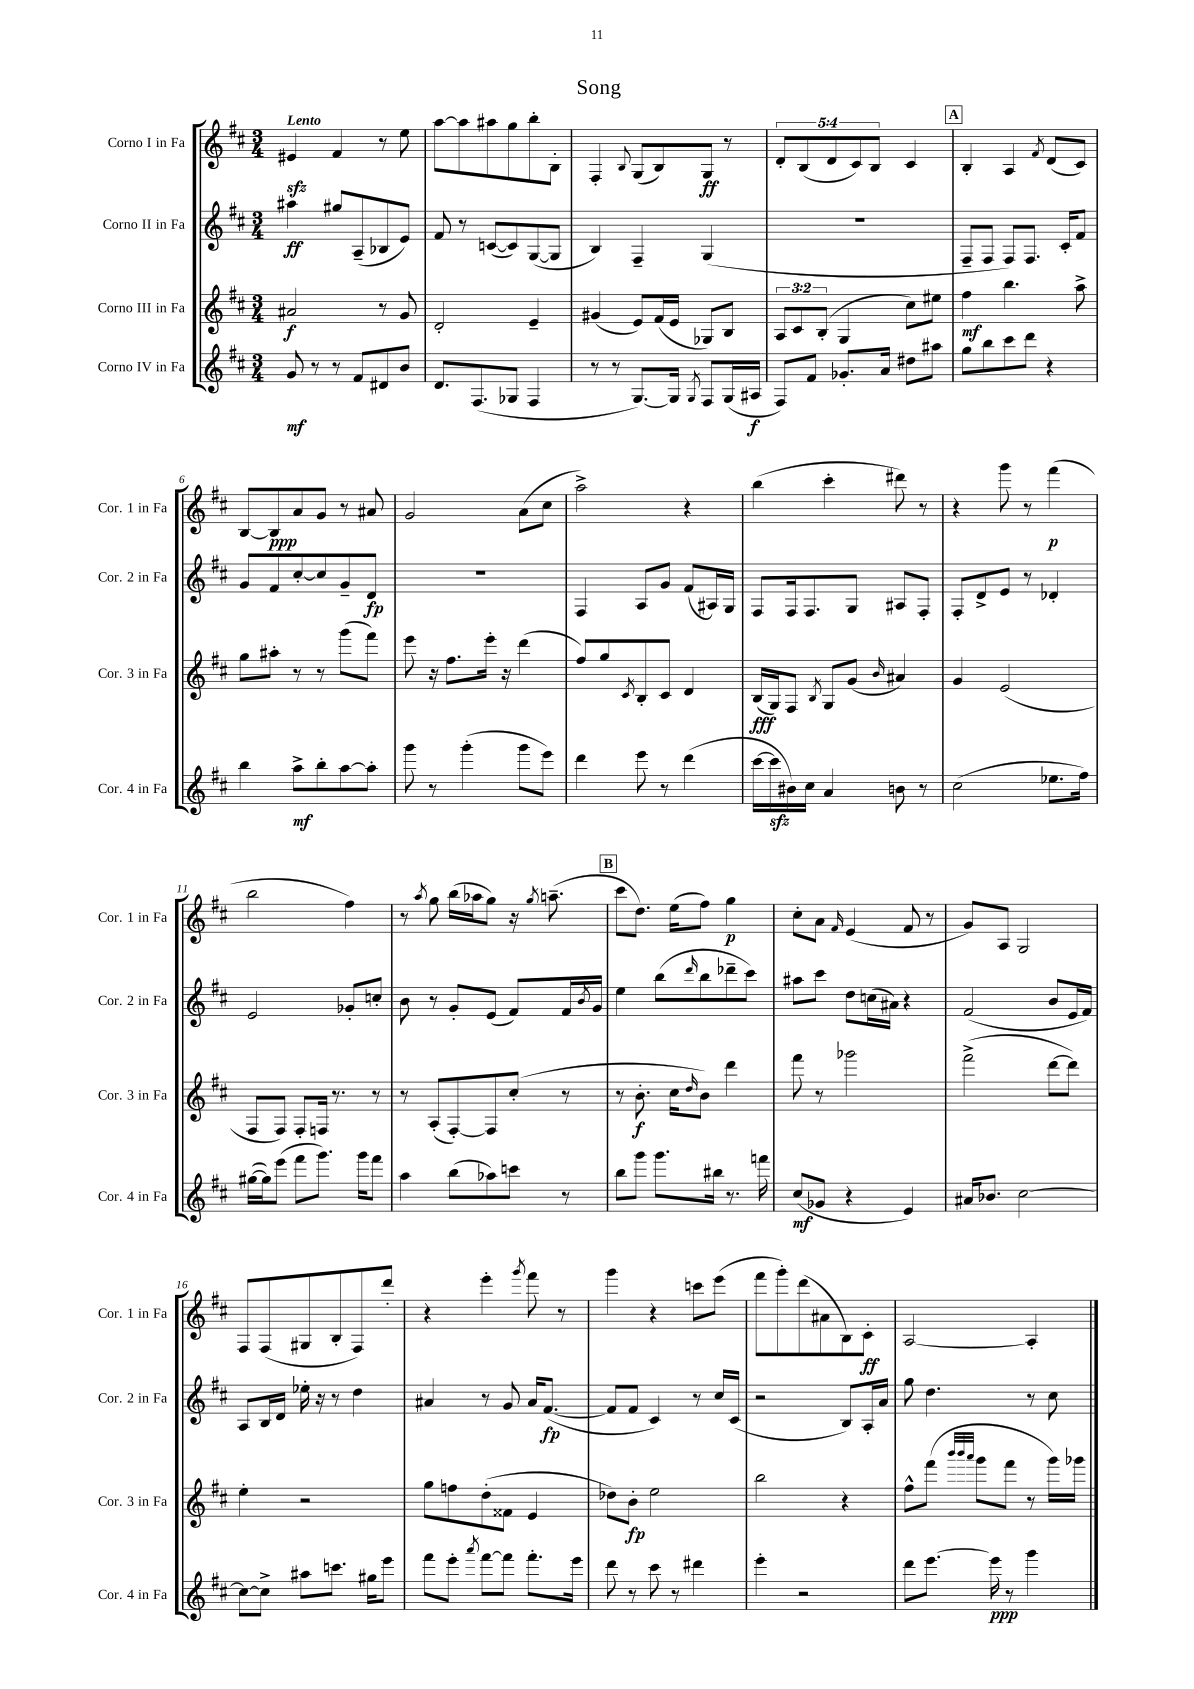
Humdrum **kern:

**kern	**dynam	**kern	**dynam	**kern	**dynam	**kern	**dynam
*part4	*part4	*part3	*part3	*part2	*part2	*part1	*part1
*staff4	*staff4	*staff3	*staff3	*staff2	*staff2	*staff1	*staff1
*I"Corno IV in Fa	*	*I"Corno III in Fa	*	*I"Corno II in Fa	*	*I"Corno I in Fa	*
*I'Cor. 4 in Fa	*	*I'Cor. 3 in Fa	*	*I'Cor. 2 in Fa	*	*I'Cor. 1 in Fa	*
*clefG2	*	*clefG2	*	*clefG2	*	*clefG2	*
*k[f#c#]	*	*k[f#c#]	*	*k[f#c#]	*	*k[f#c#]	*
*M3/4	*	*M3/4	*	*M3/4	*	*M3/4	*
=1	=1	=1	=1	=1	=1	=1	=1
!	!	!	!	!	!	!LO:TX:a:B:t=Lento	!
8g/	mf	2a#X/	f	4aa#X\	ff	4e#Xzz/	.
8r	.	.	.	.	.	.	.
8r	.	.	.	8gg#X/L	.	4f#/	.
8f#/L	.	.	.	(8A~/	.	.	.
8d#X/	.	8r	.	8B-X/	.	8r	.
8b/J	.	8g/	.	8e/J)	.	8ee\	.
=2	=2	=2	=2	=2	=2	=2	=2
8.d/L	.	2d'/	.	8f#/	.	[8aa\L	.
.	.	.	.	8r	.	8aa\]	.
(8.F#/	.	.	.	.	.	.	.
.	.	.	.	([8cn/L	.	8aa#X\	.
8G-X/J	.	.	.	8c/])	.	8gg\	.
4F#/	.	4e~/	.	([8G/	.	8bb'\	.
.	.	.	.	8G/J]	.	8B'\J	.
=3	=3	=3	=3	=3	=3	=3	=3
8r	.	(4g#X/	.	4B/)	.	4F#'/	.
8r	.	.	.	.	.	.	.
.	.	.	.	.	.	8qqB/	.
[8.G/L)	.	8e/L)	.	4F#~/	.	(8G/L	.
.	.	(16f#/L	.	.	.	8B/)	.
16G/Jk]	.	16e/JJ	.	.	.	.	.
8qG/	.	.	.	.	.	.	.
8F#/L	.	8G-X/L)	.	(4G/	.	8G/J	ff
(16G/L	.	8B/J	.	.	.	8r	.
16A#X/JJ	f	.	.	.	.	.	.
=4	=4	=4	=4	=4	=4	=4	=4
8F#/L)	.	12A/L	.	2.r	.	10d'/L	.
.	.	12c#/	.	.	.	.	.
.	.	.	.	.	.	(10B/	.
8f#/J	.	.	.	.	.	.	.
.	.	(12B'/J	.	.	.	.	.
.	.	.	.	.	.	10d/	.
8.g-X'/L	.	4G/	.	.	.	.	.
.	.	.	.	.	.	10c#/)	.
.	.	.	.	.	.	10B/J	.
16a/Jk	.	.	.	.	.	.	.
8dd#X\L	.	8cc#\L)	.	.	.	4c#/	.
8aa#X\J	.	8ee#X\J	.	.	.	.	.
!!LO:REH:place=s1:t=A
=5	=5	=5	=5	=5	=5	=5	=5
8gg\L	.	4ff#\	mf	8F#~/L	.	4B'/	.
8bb\	.	.	.	8F#/J	.	.	.
8ccc#\	.	4.bb\	.	8F#/L)	.	4A/	.
8ddd\J	.	.	.	8.F#/J	.	.	.
.	.	.	.	.	.	8qf#/	.
4r	.	.	.	.	.	(8d/L	.
.	.	.	.	16c#'/KL	.	.	.
.	.	8aa^\	.	8f#/J	.	8c#/J)	.
!!LO:LB:g=z
=6	=6	=6	=6	=6	=6	=6	=6
4bb\	.	8gg\L	.	8g/L	.	[8B/L	.
.	.	8aa#X'\J	.	8f#/	.	8B/]	ppp
8aa^\L	mf	8r	.	[8cc#'/	.	8a/	.
8bb'\	.	8r	.	8cc#/]	.	8g/J	.
[8aa\	.	(8ggg\L	.	8g~/	.	8r	.
8aa'\J]	.	8fff#\J)	.	8d/J	fp	8a#X/	.
=7	=7	=7	=7	=7	=7	=7	=7
8ggg\	.	8eee\	.	2.r	.	2g/	.
8r	.	16r	.	.	.	.	.
.	.	8.ff#\L	.	.	.	.	.
(4ggg'\	.	.	.	.	.	.	.
.	.	16eee'\Jk	.	.	.	.	.
.	.	16r	.	.	.	.	.
8ggg\L	.	(4ddd\	.	.	.	(8a\L	.
8eee\J)	.	.	.	.	.	8cc#\J	.
=8	=8	=8	=8	=8	=8	=8	=8
4ddd\	.	8ff#/L)	.	4F#/	.	2aa^\)	.
.	.	8gg/	.	.	.	.	.
.	.	8qc#/	.	.	.	.	.
8eee\	.	8B'/	.	8A/L	.	.	.
8r	.	8c#/J	.	8g/J	.	.	.
(4ddd\	.	4d/	.	(8f#/L	.	4r	.
.	.	.	.	16A#X/L)	.	.	.
.	.	.	.	16G/JJ	.	.	.
=9	=9	=9	=9	=9	=9	=9	=9
[16ccc#\LL	.	(16B/LL	fff	8F#/L	.	(4bb\	.
16ccc#zz\]	.	16G/J)	.	.	.	.	.
16b#X\)	.	8F#/J	.	16F#/k	.	.	.
16cc#\JJ	.	.	.	8.F#/	.	.	.
.	.	8qB/	.	.	.	.	.
4a/	.	8G/L	.	.	.	4ccc#'\	.
.	.	(8g/J	.	8G/J	.	.	.
.	.	16qqb/	.	.	.	.	.
8bn\	.	4a#X/)	.	8A#X/L	.	8ddd#X\)	.
8r	.	.	.	8F#'/J	.	8r	.
=10	=10	=10	=10	=10	=10	=10	=10
(2cc#\	.	4g/	.	8F#'/L	.	4r	.
.	.	.	.	8d^/	.	.	.
.	.	(2e/	.	8e/J	.	8ggg\	.
.	.	.	.	8r	.	8r	.
8.ee-X\L	.	.	.	4d-X'/	.	(4fff#\	p
16ff#\Jk)	.	.	.	.	.	.	.
!!LO:LB:g=z
=11	=11	=11	=11	=11	=11	=11	=11
([16gg#X\LL	.	8F#/L	.	2e/	.	2bb\	.
16gg#\J])	.	.	.	.	.	.	.
(8eee\J	.	8F#/J)	.	.	.	.	.
8fff#\L	.	8F#'/L	.	.	.	.	.
8.ggg\J)	.	16Fn/Jk	.	.	.	.	.
.	.	8.r	.	.	.	.	.
.	.	.	.	8g-X'/L	.	4ff#\)	.
16ggg\KL	.	.	.	.	.	.	.
8fff#\J	.	8r	.	8ccn'/J	.	.	.
=12	=12	=12	=12	=12	=12	=12	=12
4aa\	.	8r	.	8b\	.	8r	.
.	.	.	.	.	.	8qaa/	.
.	.	(8A'/L	.	8r	.	8gg\	.
(8bb\L	.	[8F#'/)	.	8g'/L	.	(16bb\LL	.
.	.	.	.	.	.	16aa-X\J	.
8aa-X\)	.	8F#/]	.	(8e/J	.	8gg\J)	.
8cccn\J	.	(8cc#'/J	.	8f#/L)	.	16r	.
.	.	.	.	.	.	8qgg/	.
.	.	.	.	.	.	(8.aan~\	.
8r	.	8r	.	16f#/L	.	.	.
.	.	.	.	8qb/	.	.	.
.	.	.	.	16g/JJ	.	.	.
!!LO:REH:place=s1:t=B
=13	=13	=13	=13	=13	=13	=13	=13
8bb\L	.	8r	.	4ee\	.	8ccc#\L	.
8ggg\J	.	8.b'\	f	.	.	8.dd\J)	.
8.ggg\L	.	.	.	(8bb\L	.	.	.
.	.	16cc#\KL	.	.	.	(16ee\KL	.
.	.	16qqdd/	.	16qqddd/	.	.	.
.	.	8b\J)	.	8bb\	.	8ff#\J)	.
16bb#X\Jk	.	.	.	.	.	.	.
8.r	.	4ddd\	.	8ddd-X~\	.	4gg\	p
.	.	.	.	8ccc#\J)	.	.	.
16fffn\	.	.	.	.	.	.	.
=14	=14	=14	=14	=14	=14	=14	=14
(8cc#/L	mf	8fff#\	.	8aa#X\L	.	8cc#'\L	.
8g-X/J	.	8r	.	8ccc#\J	.	8a\J	.
.	.	.	.	.	.	16qqf#/	.
4r	.	2ggg-X\	.	8dd\L	.	(4e/	.
.	.	.	.	(16ccn\L	.	.	.
.	.	.	.	16a#X\JJ)	.	.	.
4e/)	.	.	.	4r	.	8f#/	.
.	.	.	.	.	.	8r	.
=15	=15	=15	=15	=15	=15	=15	=15
16a#X/KL	.	(2fff#^\	.	(2f#/	.	8g/L)	.
8.b-X/J	.	.	.	.	.	.	.
.	.	.	.	.	.	8A/J	.
[2cc#\	.	.	.	.	.	2G/	.
.	.	[8ddd\L	.	8b/L	.	.	.
.	.	8ddd\J])	.	16e/L	.	.	.
.	.	.	.	16f#/JJ)	.	.	.
!!LO:LB:g=z
=16	=16	=16	=16	=16	=16	=16	=16
8cc#\L_	.	4ee'\	.	8A/L	.	8F#/L	.
8cc#^\J]	.	.	.	16B/L	.	(8F#/	.
.	.	.	.	16d/JJ	.	.	.
8aa#X\L	.	2r	.	16ee-X'\	.	8G#X/	.
.	.	.	.	16r	.	.	.
8.cccn\J	.	.	.	8r	.	8B'/	.
.	.	.	.	4dd\	.	8F#/)	.
16gg#X\KL	.	.	.	.	.	.	.
8eee\J	.	.	.	.	.	8ddd'/J	.
=17	=17	=17	=17	=17	=17	=17	=17
8fff#\L	.	8gg\L	.	4a#X/	.	4r	.
8eee'\J	.	8ffn\	.	.	.	.	.
8qaaa/	.	.	.	.	.	.	.
[8fff#\L	.	(8dd'\	.	8r	.	4eee'\	.
8fff#\J]	.	8f##X\J	.	8g/	.	.	.
.	.	.	.	.	.	8qggg/	.
8.fff#'\L	.	4e/	.	16a#/KL	.	8fff#\	.
.	.	.	.	([8.f#/J	fp	.	.
.	.	.	.	.	.	8r	.
16eee\Jk	.	.	.	.	.	.	.
=18	=18	=18	=18	=18	=18	=18	=18
8ddd\	.	8dd-X\L)	.	8f#/L]	.	4ggg\	.
8r	.	8b'\J	fp	8f#/J	.	.	.
8ccc#\	.	2ee\	.	4c#/)	.	4r	.
8r	.	.	.	.	.	.	.
4ddd#X\	.	.	.	8r	.	8cccn\L	.
.	.	.	.	16cc#/LL	.	(8eee\J	.
.	.	.	.	(16c#/JJ	.	.	.
=19	=19	=19	=19	=19	=19	=19	=19
4eee'\	.	2bb\	.	2r	.	8fff#\L	.
.	.	.	.	.	.	8ggg'\)	.
2r	.	.	.	.	.	(8ddd\	.
.	.	.	.	.	.	8a#X\	.
.	.	4r	.	8B/L)	.	8B\)	.
.	.	.	.	16A'/L	.	8c#'\J	ff
.	.	.	.	16a/JJ	.	.	.
=20	=20	=20	=20	=20	=20	=20	=20
8ddd\L	.	8ff#^^\L	.	8gg\	.	[2A/	.
[8.eee\J	.	(8fff#\J	.	4.dd\	.	.	.
.	.	32qqbbb/LLL	.	.	.	.	.
.	.	32qqbbb/	.	.	.	.	.
.	.	32qqaaa/JJJ	.	.	.	.	.
.	.	8ggg\L	.	.	.	.	.
16eee\]	ppp	.	.	.	.	.	.
8r	.	8fff#\J	.	.	.	.	.
4ggg\	.	8r	.	8r	.	4A'/]	.
.	.	16ggg\LL)	.	8cc#\	.	.	.
.	.	16ggg-X\JJ	.	.	.	.	.
==	==	==	==	==	==	==	==
*-	*-	*-	*-	*-	*-	*-	*-
